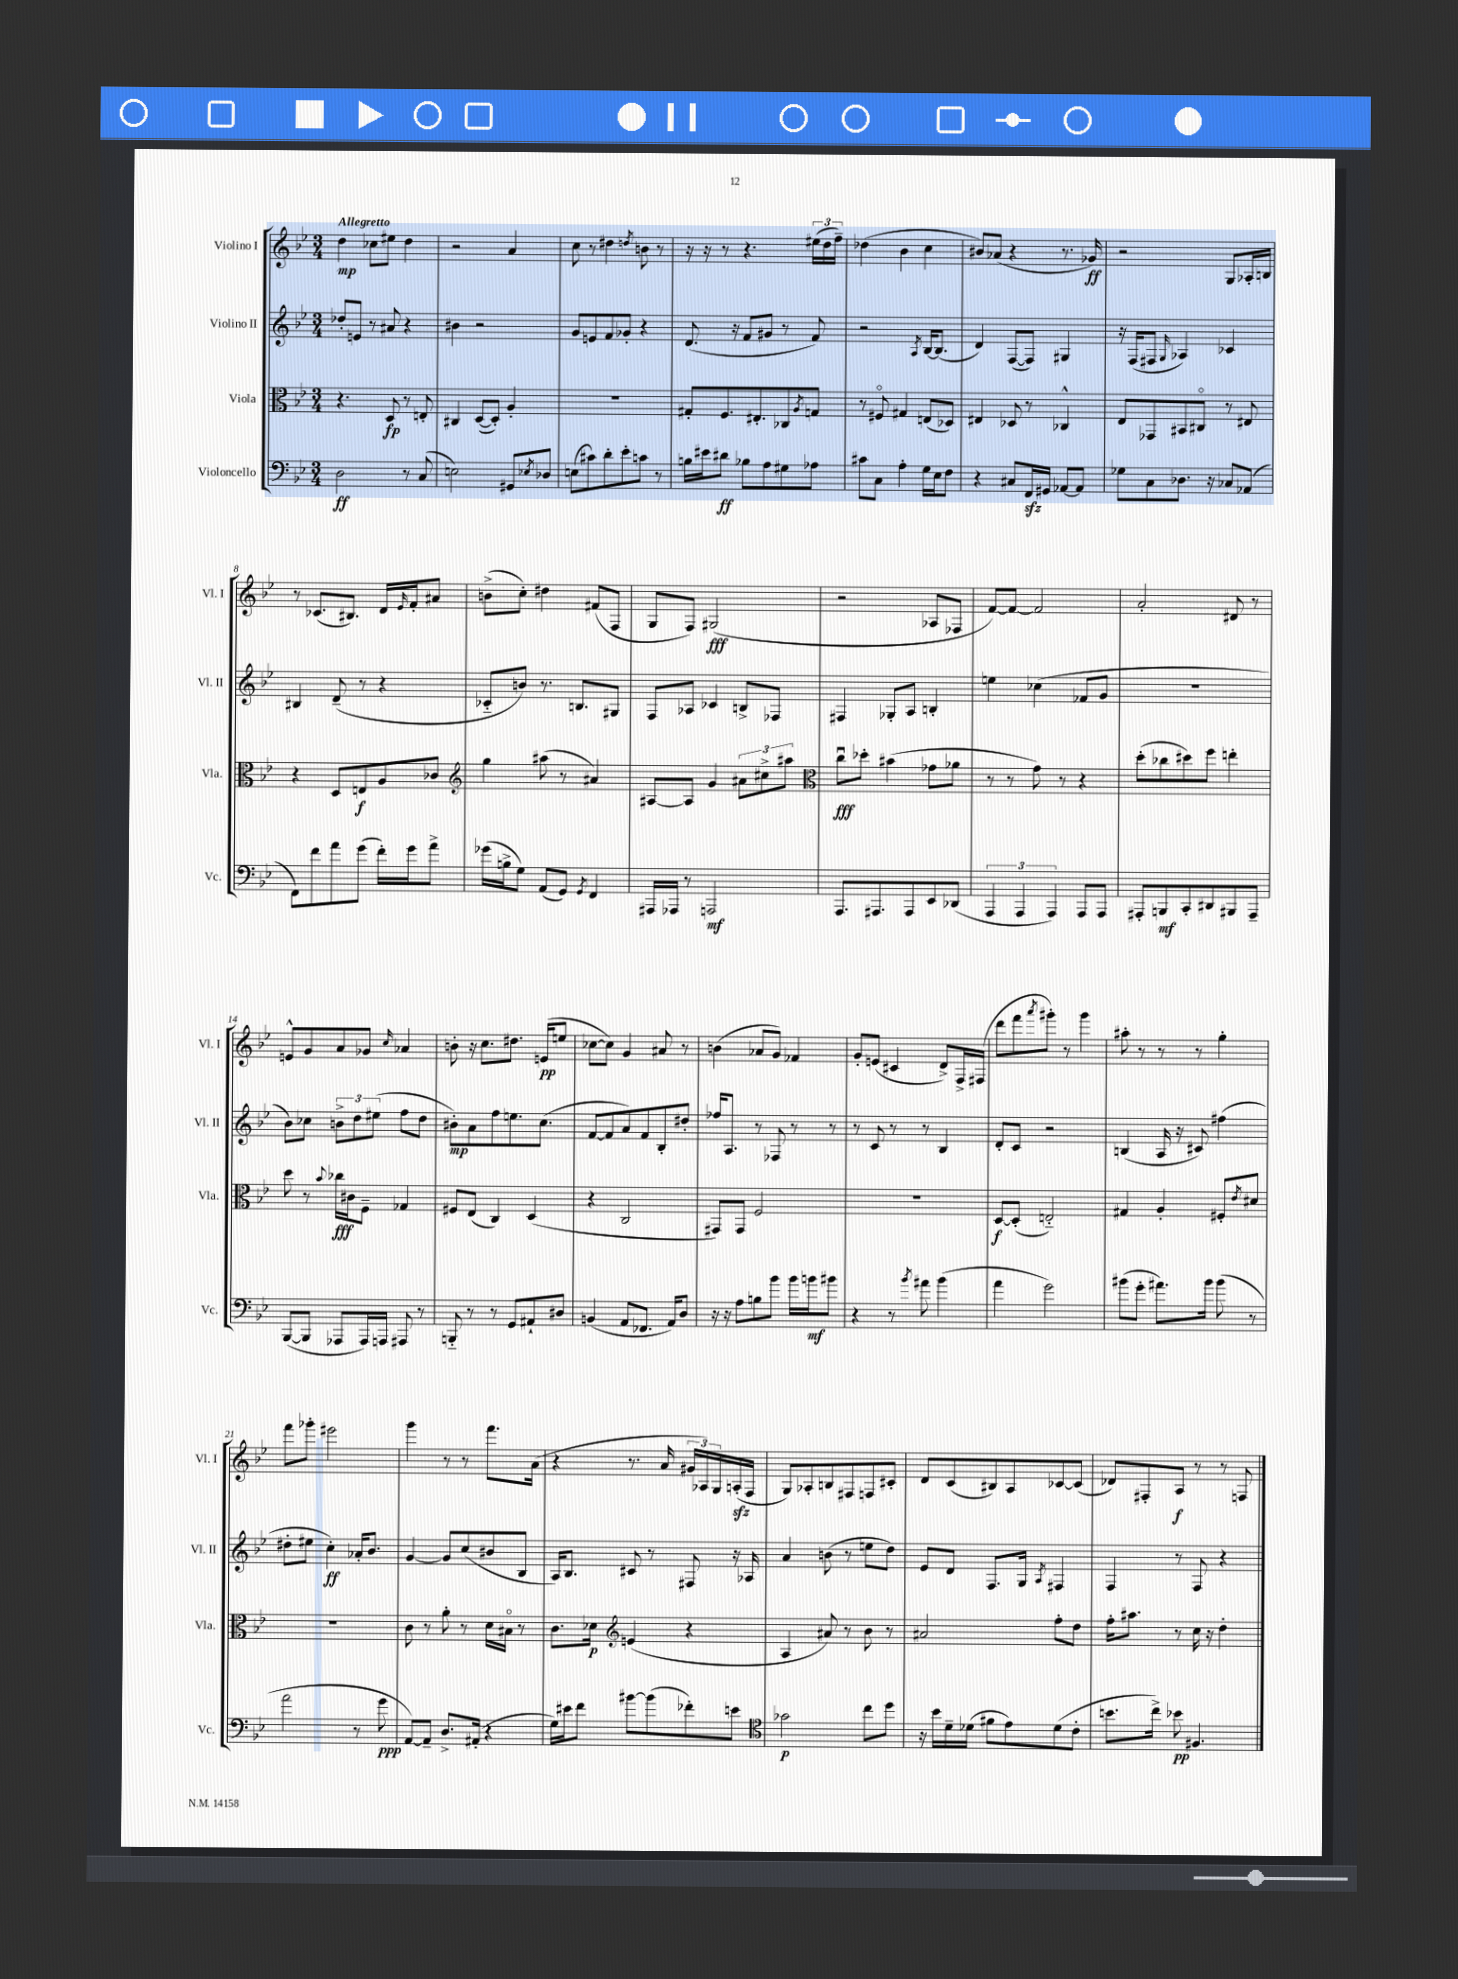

**kern	**dynam	**kern	**dynam	**kern	**dynam	**kern	**dynam
*part4	*part4	*part3	*part3	*part2	*part2	*part1	*part1
*staff4	*staff4	*staff3	*staff3	*staff2	*staff2	*staff1	*staff1
*I"Violoncello	*	*I"Viola	*	*I"Violino II	*	*I"Violino I	*
*I'Vc.	*	*I'Vla.	*	*I'Vl. II	*	*I'Vl. I	*
*clefF4	*	*clefC3	*	*clefG2	*	*clefG2	*
*k[b-e-]	*	*k[b-e-]	*	*k[b-e-]	*	*k[b-e-]	*
*M3/4	*	*M3/4	*	*M3/4	*	*M3/4	*
=1	=1	=1	=1	=1	=1	=1	=1
!	!	!	!	!	!	!LO:TX:a:B:t=Allegretto	!
2D\	ff	4.r	.	8dd-X'/L	.	4dd\	mp
.	.	.	.	8en/J	.	.	.
.	.	.	.	8r	.	8cc-X\L	.
.	.	8D/	fp	8a#X/	.	8ee#X\J	.
8r	.	8r	.	4r	.	4dd\	.
(8C/	.	8En'/	.	.	.	.	.
=2	=2	=2	=2	=2	=2	=2	=2
2En\)	.	4C#X/	.	4b#X\	.	2r	.
.	.	([8D/L	.	2r	.	.	.
.	.	8D'/J])	.	.	.	.	.
8GG#X/L	.	4A'/	.	.	.	4a/	.
8qE-X/	.	.	.	.	.	.	.
8D-X/J	.	.	.	.	.	.	.
=3	=3	=3	=3	=3	=3	=3	=3
(8En\L	.	2.r	.	8g/L	.	8cc\	.
8c#X\)	.	.	.	8en/	.	8r	.
8d'\	.	.	.	8f/	.	4dd#X\	.
8e-'\	.	.	.	8g-X'/J	.	.	.
.	.	.	.	.	.	8qddn/	.
8cn\J	.	.	.	4r	.	8bn\	.
8r	.	.	.	.	.	8r	.
=4	=4	=4	=4	=4	=4	=4	=4
16Bn\LL	.	8G#X'/L	.	(8.d/	.	16r	.
16e#X\J	.	.	.	.	.	16r	.
8d#X\J	ff	8.F/	.	.	.	8r	.
.	.	.	.	16r	.	.	.
8B-X\L	.	.	.	8f/L	.	4.r	.
.	.	8.E#X'/	.	.	.	.	.
8A\	.	.	.	8g#X/J	.	.	.
8G#X\	.	8C-X/	.	8r	.	.	.
.	.	8qA/	.	.	.	.	.
8A-X\J	.	8Gn/J	.	8f/)	.	(24ee#X\LL	.
.	.	.	.	.	.	24dd\	.
.	.	.	.	.	.	24ff~\JJ)	.
=5	=5	=5	=5	=5	=5	=5	=5
8c#X\L	.	8r	.	2r	.	(4dd-X\	.
8C\J	.	8F#X/	.	.	.	.	.
4A'\	.	4G#X/	.	.	.	4b-\	.
.	.	.	.	8qA/	.	.	.
16G\LL	.	(8En/L	.	[16B-/KL	.	4cc\	.
16E-\J	.	.	.	(8.B-/J]	.	.	.
8F\J	.	8D-X/J)	.	.	.	.	.
=6	=6	=6	=6	=6	=6	=6	=6
4r	.	4E#X/	.	4d/)	.	8b#X/L)	.
.	.	.	.	.	.	(8a-X/J	.
8C#X/L	.	8D-X/	.	([8F/L	.	4r	.
16FFzz/L	.	8r	.	8F/J])	.	.	.
16GG#X/JJ	.	.	.	.	.	.	.
[8AA-X/L	.	4C-X^^/	.	4G#X/	.	8.r	.
8AA-/J]	.	.	.	.	.	.	.
.	.	.	.	.	.	16g-X/)	ff
=7	=7	=7	=7	=7	=7	=7	=7
8G-X\L	.	8E-/L	.	16r	.	2r	.
.	.	.	.	(16F/KL	.	.	.
8C\	.	8GG-X/	.	8F#X/J	.	.	.
.	.	.	.	16qqG/	.	.	.
8.D-X\J	.	8BB#X/	.	4A-X/)	.	.	.
.	.	8C#X/J	.	.	.	.	.
16r	.	.	.	.	.	.	.
8C-X/L	.	8r	.	4c-X/	.	8G/L	.
(8AA-X/J	.	8E#X/	.	.	.	16A-X'/L	.
.	.	.	.	.	.	16Bn/JJ	.
!!LO:LB:g=z
=8	=8	=8	=8	=8	=8	=8	=8
8FF\L)	.	4r	.	4B#X/	.	8r	.
8f\	.	.	.	.	.	(8.c-X/L	.
8a\	.	8D/L	.	(8d~/	.	.	.
.	.	.	.	.	.	8.B#X/J)	.
(8g\J	.	8En/	f	8r	.	.	.
16f'\LL)	.	8A/	.	4r	.	16d/LL	.
.	.	.	.	.	.	16qqe-/	.
16g\J	.	.	.	.	.	16f'/J	.
8a^\J	.	8c-X/J	.	.	.	8a#X/J	.
=9	=9	=9	=9	=9	=9	=9	=9
*	*	*clefG2	*	*	*	*	*
(16g-X\LL	.	4gg\	.	8c-X/L	.	(8bn^\L	.
16Bn^\J	.	.	.	.	.	.	.
8G\J)	.	.	.	8bn/J)	.	8cc'\J)	.
(8AA/L	.	(8aa#X\	.	8.r	.	4dd#X\	.
8GG/J)	.	8r	.	.	.	.	.
.	.	.	.	8.Bn/L	.	.	.
8qGG/	.	.	.	.	.	.	.
4FF/	.	4a#X/)	.	.	.	(8f#X/L	.
.	.	.	.	8G#X/J	.	8F/J	.
=10	=10	=10	=10	=10	=10	=10	=10
16AAA#X/LL	.	[8A#X/L	.	8F/L	.	8G/L	.
16AAA-X/JJ	.	.	.	.	.	.	.
8r	.	8A#/J]	.	8A-X/J	.	8F/J)	.
2AAAn/	mf	4g/	.	4c-X/	.	(2G#X/	fff
.	.	12a#X\L	.	8Bn^/L	.	.	.
.	.	12cc#X^\	.	.	.	.	.
.	.	.	.	8F-X/J	.	.	.
.	.	12aa#X\J	.	.	.	.	.
=11	=11	=11	=11	=11	=11	=11	=11
*	*	*clefC3	*	*	*	*	*
8.AAA/L	.	8ccu\L	fff	4F#X/	.	2r	.
.	.	8dd-X'\J	.	.	.	.	.
8.AAA#X/	.	.	.	.	.	.	.
.	.	(4b#X\	.	8G-X'/L	.	.	.
8AAA#/	.	.	.	8A/J	.	.	.
8EE-/	.	8g-X\L	.	4Bn'/	.	8A-X/L	.
(8DD-X/J	.	8a-X\J	.	.	.	8F-X/J	.
=12	=12	=12	=12	=12	=12	=12	=12
6AAA/	.	8r	.	4een\	.	[8f/L)	.
.	.	8r	.	.	.	8f/J_	.
6AAA/	.	.	.	.	.	.	.
.	.	8g\)	.	(4cc-X\	.	2f/]	.
6AAA/)	.	.	.	.	.	.	.
.	.	8r	.	.	.	.	.
8AAA/L	.	4r	.	8f-X/L	.	.	.
8AAA/J	.	.	.	8g/J	.	.	.
=13	=13	=13	=13	=13	=13	=13	=13
8AAA#X'/L	.	(8dd'\L	.	2.r	.	2a'/	.
8BBBn/	mf	8cc-X\	.	.	.	.	.
8CC'/	.	8dd#X\)	.	.	.	.	.
8DD#X/	.	8ff\J	.	.	.	.	.
8BBB#X/	.	4een'\	.	.	.	8d#X/	.
8AAA#~/J	.	.	.	.	.	8r	.
!!LO:LB:g=z
=14	=14	=14	=14	=14	=14	=14	=14
([8BBB-/L	.	8dd\	.	8b-\L)	.	8en^^/L	.
8BBB-/J]	.	8r	.	8cc-X\J	.	8g/	.
.	.	8qqb-/	.	.	.	.	.
8AAA-X/L	.	16cc-X\LL	fff	12bn^\L	.	8a/	.
.	.	16c#X\J	.	.	.	.	.
.	.	.	.	12dd\	.	.	.
16AAA-/L)	.	8F~\J	.	.	.	8g-X/J	.
.	.	.	.	(12ee#X\J	.	.	.
16AAAn/JJ	.	.	.	.	.	.	.
.	.	.	.	.	.	16qqcc/	.
8AAA#X/	.	4G-X/	.	8ff\L	.	4a-X/	.
8r	.	.	.	8dd\J	.	.	.
=15	=15	=15	=15	=15	=15	=15	=15
8BBBn/	.	8F#X/L	.	8b#X'\L)	mp	8bn'\	.
8r	.	(8E-/J	.	8a\	.	16r	.
.	.	.	.	.	.	8.cc\L	.
8r	.	4C/)	.	8ff\	.	.	.
8GG/L	.	.	.	8.een\	.	8.dd#X\J	.
8AA#X`/	.	(4D/	.	.	.	.	.
.	.	.	.	(8.cc\J	.	(16en/KL	pp
8D#X/J	.	.	.	.	.	8een/J	.
=16	=16	=16	=16	=16	=16	=16	=16
(4BBn/	.	4r	.	[8f/L	.	[8cc-X\L	.
.	.	.	.	8f/]	.	8cc-\J])	.
8AA/L	.	2C/	.	8a/)	.	4g/	.
8.FF-X/J	.	.	.	8f/	.	.	.
.	.	.	.	8B-'/	.	8a#X/	.
16AA/KL)	.	.	.	.	.	.	.
8D/J	.	.	.	8dd#X'/J	.	8r	.
=17	=17	=17	=17	=17	=17	=17	=17
16r	.	8GG#X/L)	.	16ff-X/KL	.	(4bn\	.
16r	.	.	.	8.A/J	.	.	.
8A\L	.	8GG#/J	.	.	.	.	.
8Bn\	.	2F/	.	8r	.	8a-X/L	.
8b-\J	.	.	.	8F-X/	.	8g/J)	.
16b-\LL	.	.	.	8r	.	4f-X/	.
16bn\J	mf	.	.	.	.	.	.
8b#X\J	.	.	.	8r	.	.	.
=18	=18	=18	=18	=18	=18	=18	=18
4r	.	2.r	.	8r	.	8g'/L	.
.	.	.	.	8c/	.	(8en/J	.
8r	.	.	.	8r	.	4c#X/	.
8qb-/	.	.	.	.	.	.	.
8a#X\	.	.	.	8r	.	.	.
(4b-\	.	.	.	4B-/	.	8d^/L)	.
.	.	.	.	.	.	16F^/L	.
.	.	.	.	.	.	(16F#X/JJ	.
=19	=19	=19	=19	=19	=19	=19	=19
4a\	.	[8D/L	f	8d'/L	.	8ddd\L	.
.	.	(8D'/J]	.	8c/J	.	8fff\	.
.	.	.	.	.	.	8qaaa/	.
2g\)	.	2En/)	.	2r	.	8ggg#X'\J)	.
.	.	.	.	.	.	8r	.
.	.	.	.	.	.	4ggg#\	.
=20	=20	=20	=20	=20	=20	=20	=20
(8b#X\L	.	4G#X/	.	(4Bn/	.	8aa#X'\	.
8g'\J	.	.	.	.	.	8r	.
8.a#X\L)	.	4A'/	.	16A/	.	8r	.
.	.	.	.	16r	.	.	.
.	.	.	.	8c#X/)	.	8r	.
16b#\Jk	.	.	.	.	.	.	.
(8b#\	.	8F#X'/L	.	(4ff#X\	.	4gg'\	.
.	.	8qe-/	.	.	.	.	.
8r	.	8d#X/J	.	.	.	.	.
!!LO:LB:g=z
=21	=21	=21	=21	=21	=21	=21	=21
2a\	.	2.r	.	8dd#X'\L	.	8fff\L	.
.	.	.	.	8ee#X\J	.	8ggg-X'\J	.
.	.	.	.	4cc'\)	ff	2eee#X\	.
8r	.	.	.	16a-X'/KL	.	.	.
.	.	.	.	8.b-/J	.	.	.
8g\	ppp	.	.	.	.	.	.
=22	=22	=22	=22	=22	=22	=22	=22
[8AA/L)	.	8c\	.	[4g/	.	4ggg\	.
8AA~/J]	.	8r	.	.	.	.	.
8.D^/L	.	8a'\	.	8g/L]	.	8r	.
.	.	8r	.	(8cc/	.	8r	.
(16AA#X'/Jk	.	.	.	.	.	.	.
4r	.	16d\LL	.	8b#X/	.	8.fff\L	.
.	.	16B#X\JJ	.	.	.	.	.
.	.	8r	.	8B-/J	.	.	.
.	.	.	.	.	.	(16a\Jk	.
=23	=23	=23	=23	=23	=23	=23	=23
16G\LL)	.	8.c\L	.	16A/KL)	.	4r	.
16e#X\J	.	.	.	8.B-/J	.	.	.
8f\J	.	.	.	.	.	.	.
.	.	16d-X\Jk	p	.	.	.	.
*	*	*clefG2	*	*	*	*	*
[8b#X\L	.	(4en/	.	8c#X/	.	8.r	.
(8b#\]	.	.	.	8r	.	.	.
.	.	.	.	.	.	16a/	.
8f-X'\)	.	4r	.	8F#X/	.	24g#X/LL	.
.	.	.	.	.	.	24A-X/)	.
.	.	.	.	.	.	24G/	.
8en\J	.	.	.	16r	.	(16Anzz'/	.
.	.	.	.	16A-X/	.	16F/JJ	.
=24	=24	=24	=24	=24	=24	=24	=24
*clefC4	*	*	*	*	*	*	*
2g-X\	p	4A/	.	4a/	.	8G/L)	.
.	.	.	.	.	.	8A-X'/	.
.	.	8a#X/)	.	(8bn\	.	8Bn/	.
.	.	8r	.	8r	.	8F#X/	.
8cc\L	.	8b-\	.	8een\L	.	8Fn/	.
8dd\J	.	8r	.	8dd\J)	.	8c#X'/J	.
=25	=25	=25	=25	=25	=25	=25	=25
16r	.	2a#X/	.	8e-/L	.	8d/L	.
16b-\LL	.	.	.	.	.	.	.
16d~\	.	.	.	8d/J	.	(8c/	.
(16d-X\JJ	.	.	.	.	.	.	.
8f#X\L	.	.	.	8.F/L	.	8B#X/)	.
8e-\)	.	.	.	.	.	8A/	.
.	.	.	.	16G/Jk	.	.	.
.	.	.	.	8qA/	.	.	.
(8d-\	.	8ff'\L	.	4F#X/	.	[8c-X/	.
8c'\J	.	8dd\J	.	.	.	(8c-/J]	.
=26	=26	=26	=26	=26	=26	=26	=26
8.bn\L	.	16ff'\KL	.	4F/	.	8d-X/L)	.
.	.	8.aa#X\J	.	.	.	.	.
.	.	.	.	.	.	8F#X'/	.
16cc^\Jk)	.	.	.	.	.	.	.
8b-X\	pp	8r	.	8r	.	8A/J	f
4.F#X/	.	16cc\	.	8F/	.	8r	.
.	.	16r	.	.	.	.	.
.	.	4dd'\	.	4r	.	8r	.
.	.	.	.	.	.	8Fn/	.
==	==	==	==	==	==	==	==
*-	*-	*-	*-	*-	*-	*-	*-
